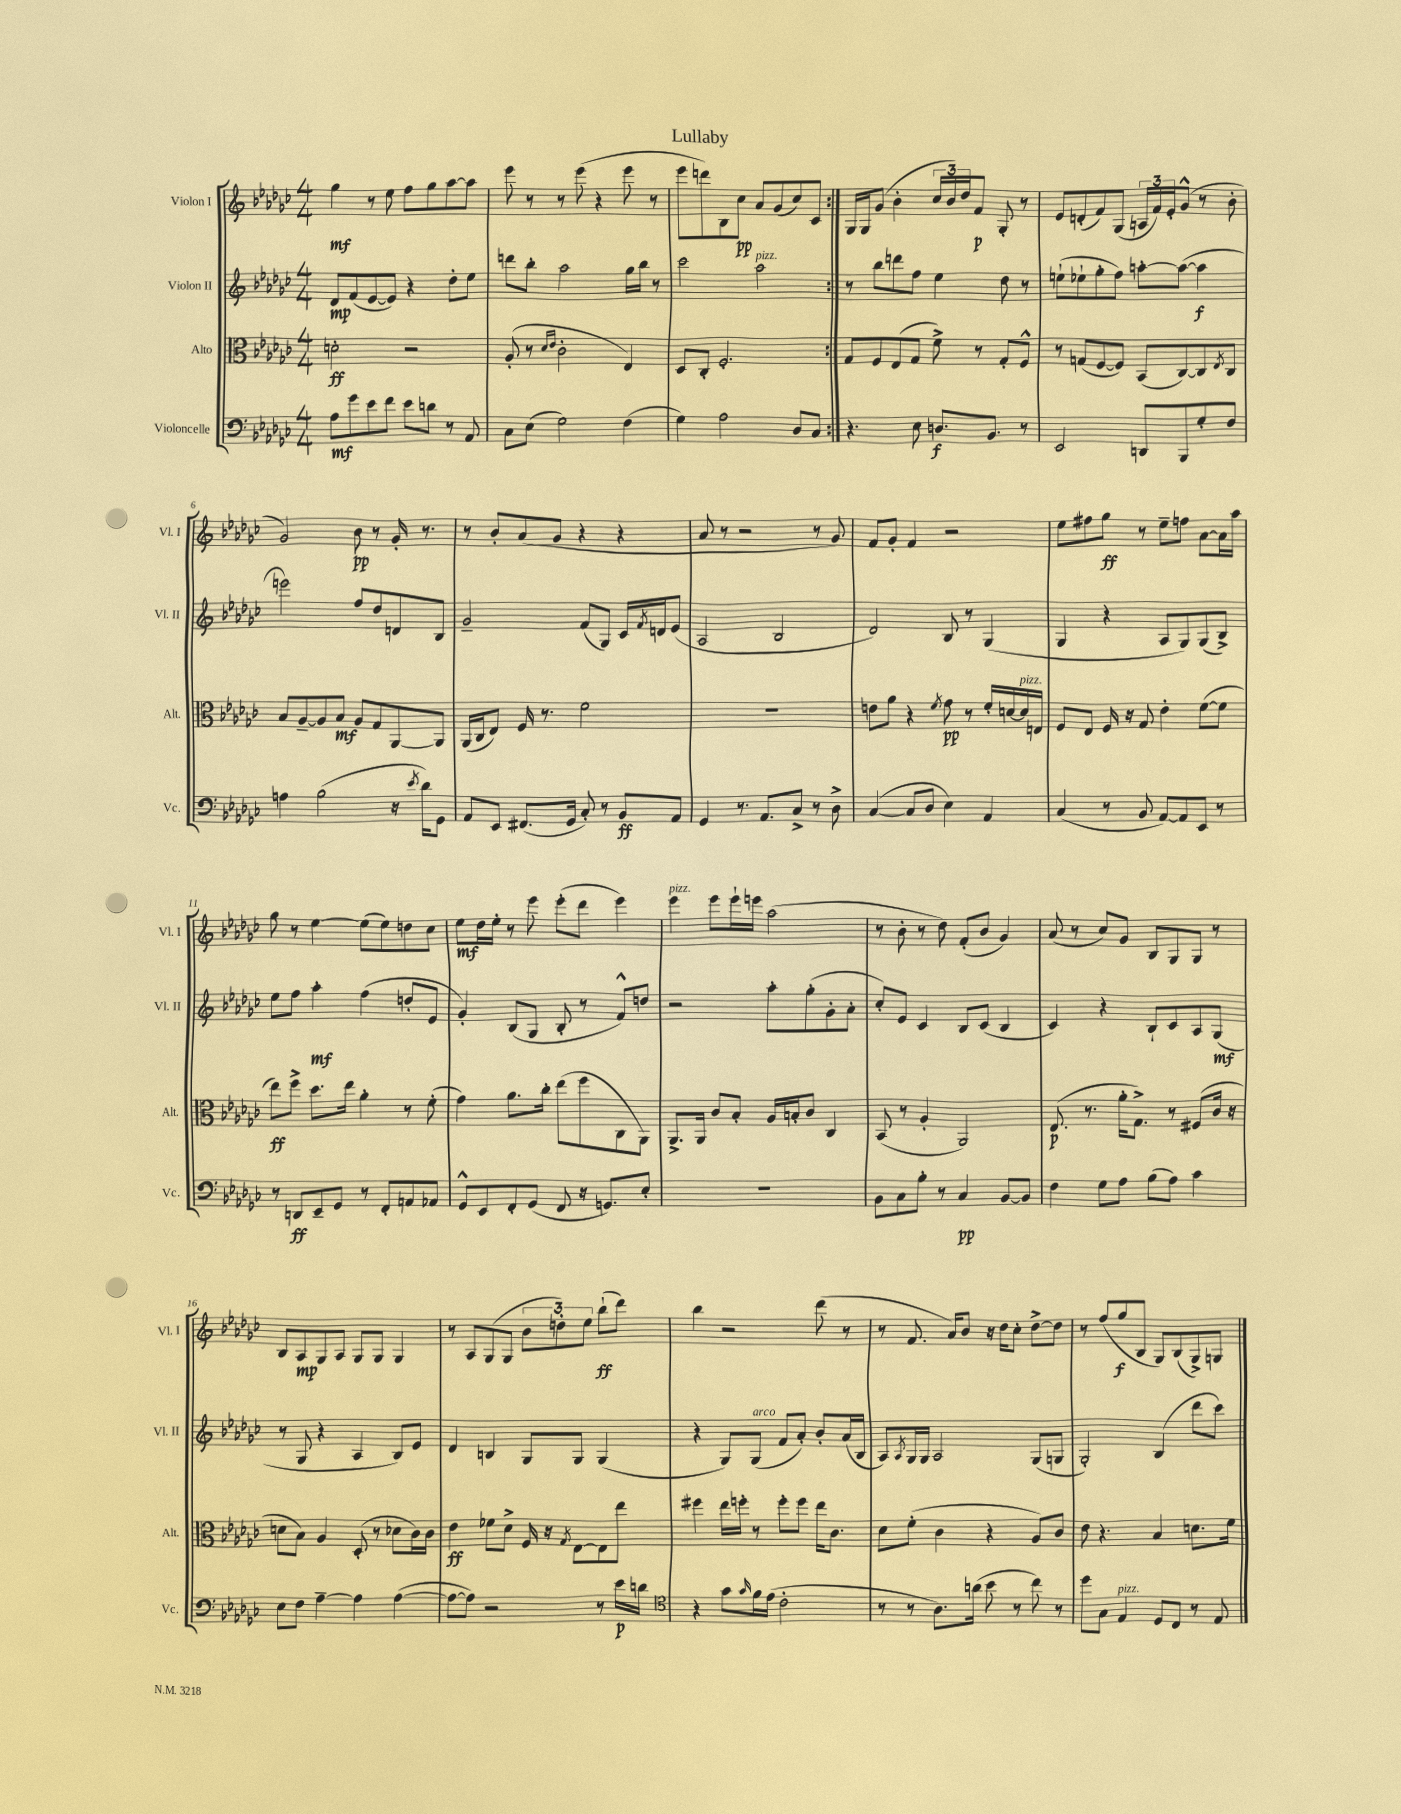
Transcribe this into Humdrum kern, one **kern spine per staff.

**kern	**kern	**kern	**kern
*staff4	*staff3	*staff2	*staff1
*clefF4	*clefC3	*clefG2	*clefG2
*k[b-e-a-d-g-c-]	*k[b-e-a-d-g-c-]	*k[b-e-a-d-g-c-]	*k[b-e-a-d-g-c-]
*M4/4	*M4/4	*M4/4	*M4/4
8A-	2d'	8d-	4gg-
8g-	.	(8f	.
8e-	.	[8e-	8r
8f	.	8e-])	8ee-
8e-	2r	4r	8ff
8d	.	.	8gg-
8r	.	8dd-'	[8aa-
8AA-	.	8ee-	8aa-]
=	=	=	=
8C-	(8A-'	8ddd	8eee-
(8E-	8r	8bb-'	8r
.	16qqd-	.	.
.	16qqe-	.	.
2G-)	2c-'	2aa-	8r
.	.	.	(8eee-
.	.	.	4r
(4F	4E-)	16gg-	8eee-
.	.	16bb-	.
.	.	8r	8r
=	=	=	=
4G-)	8D-	2ccc-	8eee-
.	8C-'	.	8ddd)
2A-	2.F'	.	8B-
.	.	.	8cc-
.	.	2aa-	8a-
.	.	.	(8g-
8D-	.	.	8cc-)
8C-	.	.	8c-
=:|!	=:|!	=:|!	=:|!
4.r	8G-	8r	16G-
.	.	.	16G-
.	8F	8bb-	(8g-
.	(8E-	8ddd	4b-'
8E-	8G-	8ff	.
8.D	8f^)	4ee-	24cc-
.	.	.	24b-)
.	.	.	24dd-
.	8r	.	8f
8.BB-	.	.	.
.	8G-'	8dd-	8G-'
8r	8F^^	8r	8r
=	=	=	=
2EE-	8r	(8ee`	8e-
.	(8G	8ee-`	(8d'
.	[8F	8gg-'	8f)
.	8F])	8ff)	(8G-
8DD	(8BB-	[8aa'	24A
.	.	.	24f)
.	.	.	24e-'
8BBB-	[8C-)	(8aa_	(8g-^^
8G-'	8C-]	4aa]	8r
.	8qE-	.	.
8F	8C-	.	8b-'
=	=	=	=
4A	8B-	2eee)	2g-)
.	[8A-~	.	.
(2B-	8A-]	.	.
.	8B-	.	.
.	8A-	8ff	8b-
.	8G-	8dd-	8r
16r	[8AA-	8d	16g-'
8qe-	.	.	.
16d-)	.	.	8.r
8GG-	8AA-]	8B-	.
=	=	=	=
8AA-	(16AA-	2g-~	8r
.	16C-	.	.
8EE-	8E-)	.	8b-'
(8.FF#	16F	.	(8a-
.	8.r	.	.
.	.	.	8g-
16GG-	.	.	.
8C-')	2f	(8f	4r
8r	.	8G-)	.
8BB-	.	16c-	4r
.	.	8qf	.
.	.	16d	.
8AA-	.	(8e-	.
=	=	=	=
4GG-	1r	2A-	8a-
.	.	.	8r
8.r	.	.	2r
8.AA-	.	.	.
.	.	2B-	.
8C-^	.	.	.
8r	.	.	8r
8D-^	.	.	8g-)
=	=	=	=
([4C-	8e	2d-)	8f
.	8a-	.	8g-'
8C-]	4r	.	4f
8D-	.	.	.
.	8qf	.	.
4E-)	8g-	8B-	2r
.	8r	8r	.
4AA-	16f'	(4G-	.
.	[16d	.	.
.	16d]	.	.
.	16E	.	.
=	=	=	=
(4C-	8F	4G-	8ee-
.	8E-	.	8ff#
8r	16F	4r	8gg-
.	16r	.	.
8BB-	8G-	.	8r
[8AA-)	4e-'	8A-	8ee-~
8AA-]	.	8G-)	8ff
8EE-	([8f	(8G-	[8a-
8r	8f]	8B-^)	16a-]
.	.	.	16aa-
=	=	=	=
8r	8ee-)	8ee-	8gg-
8DD	8ff^	8ff	8r
8EE-~	8.dd-	4aa-'	[4ee-
8GG-	.	.	.
.	16ee-	.	.
8r	4a-'	(4ff	(8ee-]
8FF'	.	.	8ee-)
8AA	8r	8dd'	8dd
8AA-	(8f'	8e-	8cc-
=	=	=	=
8GG-^^	4g-)	4g-')	8ee-
8EE-	.	.	16dd-
.	.	.	16ee-'
8FF'	8.a-	(8B-	8r
(8GG-	.	8G-	8eee-
.	16cc-'	.	.
8FF	(8ee-	8B-'	(8eee-'
16r	8ff	8r	8ddd-
8.GG)	.	.	.
.	8C-	8f^^)	4eee-)
8E-'	8AA-)	8dd	.
=	=	=	=
1r	8.AA-^	2r	4eee-
.	16AA-	.	.
.	8c-	.	8eee-
.	8B-'	.	16eee-`
.	.	.	16eee
.	16A-	8aa-'	(2aa-
.	16B'	.	.
.	8c-	(8gg-'	.
.	4C-	8g-'	.
.	.	8a-'	.
=	=	=	=
8BB-	(8BB-	8cc-')	8r
8C-	8r	8e-	8b-'
8B-'	4A-'	4c-	8r
8r	.	.	8dd-)
4C-	2AA-)	8B-	(8f'
.	.	(8c-	8b-
[8BB-	.	4B-	4g-)
8BB-]	.	.	.
=	=	=	=
4F	(8.E-	4c-)	(8a-
.	.	.	8r
.	8.r	.	.
8G-	.	4r	8cc-)
8A-	16a-'	.	8g-
.	8.G-^)	.	.
(8B-	.	8B-`	8B-
8A-)	8r	8c-	8G-
4c-	(8F#	8A-	8G-
.	16c-	(8G-	8r
.	16r	.	.
=	=	=	=
8E-	8d	8r	8B-
8F	8B-)	8G-	8A-
[4A-~	4A-	4r	8G-
.	.	.	8A-
4A-]	(8D-'	4A-	8G-
.	8r	.	8G-
([4A-	8d-	8B-)	4G-
.	16c-)	8e-	.
.	16c-	.	.
=	=	=	=
8A-_	4e-	4d-	8r
8A-])	.	.	8A-
2r	8f-	4B	(8G-
.	8d-^	.	8G-
.	16F	8G-	12b-
.	16r	.	.
.	.	.	12dd')
.	8qG-	.	.
.	[8E-	8G-	.
.	.	.	12ee-
8r	8E-]	(4G-	(8bb-`
16e-	8ee-	.	8ddd-)
16d	.	.	.
=	=	=	=
*clefC4	*	*	*
4r	4ff#	4r	4bb-
8g-	16ee-	8G-)	2r
.	16ff'	.	.
16qqg-	.	.	.
16f	8r	(8G-	.
(16e-	.	.	.
2c-'	8ff'	8f	.
.	8ff	8a-')	.
.	16ee-	8b-'	(8ddd-
.	8.c-	.	.
.	.	(16a-	8r
.	.	16B-	.
=	=	=	=
8r	8d-	8A-)	8r
.	.	8qA-	.
8r	(8f'	16G-	8.f
.	.	16G-	.
8.A-)	4c-	2A-	.
.	.	.	16a-)
.	.	.	8b-
(16a	.	.	.
8b-	4r	.	16r
.	.	.	16dd-
8r	.	.	8cc-'
8cc-)	8A-)	(8G-	[8dd-^
8r	8c-	8G	8dd-]
=	=	=	=
8dd-	8e-	2G-')	8r
8G-	4.r	.	(8ff
4E-	.	.	8gg-
.	.	.	8B-
8D-	4B-	(4B-	8G-)
8C-	.	.	(8B-
8r	8.d	8ddd-	8G-^)
8E-	.	8ccc-)	8G
.	16f	.	.
==	==	==	==
*-	*-	*-	*-
